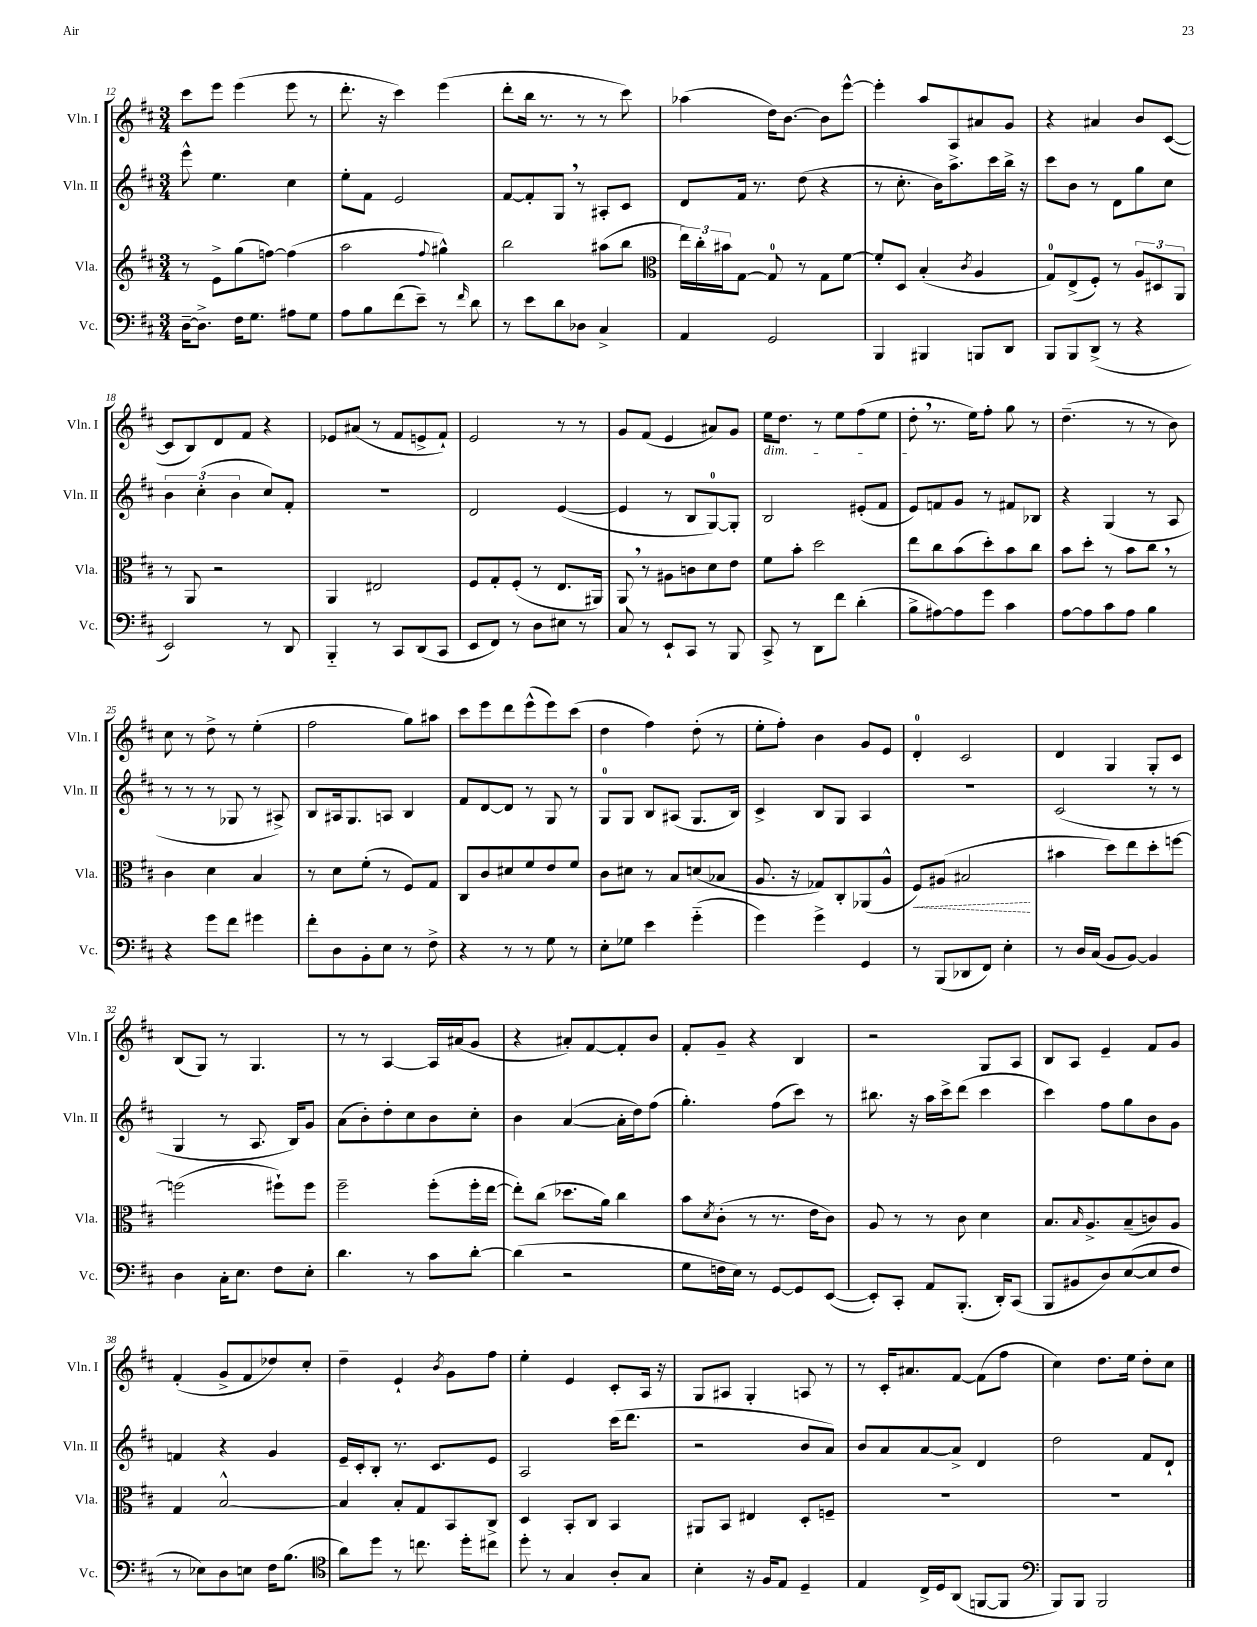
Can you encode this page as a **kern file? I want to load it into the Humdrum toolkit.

**kern	**kern	**kern	**kern
*staff4	*staff3	*staff2	*staff1
*clefF4	*clefG2	*clefG2	*clefG2
*k[f#c#]	*k[f#c#]	*k[f#c#]	*k[f#c#]
*M3/4	*M3/4	*M3/4	*M3/4
[16D~\LK	8r	8eee^^\	8ccc#\L
8.D^\]J	.	.	.
.	8e^\L	4.ee\	8eee\J
16F#\LK	(8gg\	.	(4eee\
8.G\J	.	.	.
.	[8ff\J)	.	.
8A#\L	(4ff\]	4cc#\	8eee\
8G\J	.	.	8r
=	=	=	=
8A\L	2aa\	8ee'\L	8.ddd'\
8B\	.	8f#\J	.
.	.	.	16r
(8f#\	.	2e/	4ccc#\)
8e~\J)	.	.	.
.	8qqff#/	.	.
8r	4gg#^^\)	.	(4eee\
16qqf#/	.	.	.
8d\	.	.	.
=	=	=	=
8r	2bb\	[8f#/L	8ddd'\L
8e\L	.	8f#'/]	16bb\Jk
.	.	.	8.r
8d\	.	8G/J	.
8D-\J	.	8r	8r
4C#^/	(8aa#\L	8A#'/L	8r
.	8bb\J	8c#/J	8ccc#\)
=	=	=	=
*	*clefC3	*	*
4AA/	24ee\LL)	8d/L	(4aa-\
.	24cc#'\	.	.
.	24b#\J	.	.
.	[8G\J	16f#/Jk	.
.	.	8.r	.
2GG/	8G/]	.	16dd\LK)
.	.	.	[8.b\J
.	8r	(8dd\	.
.	8G\L	4r	8b\]L
.	[8f#\J	.	[8eee^^\J
=	=	=	=
4BBB/	8f#'/]L	8r	4eee'\]
.	8D/J	8.cc#'\	.
4BBB#/	(4B'/	.	8aa/L
.	.	16b\LK)	.
.	.	8.aa^\	8A/
.	8qc#/	.	.
8BBB/L	4A/	.	8a#/
.	.	16ccc#\L	.
8DD/J	.	16bb^\JJ	8g/J
.	.	16r	.
=	=	=	=
8BBB/L	8G/L)	8ccc#\L	4r
8BBB/	(8E^/	8b\J	.
(8DD^/J	8F#'/J)	8r	4a#/
8r	8r	8d\L	.
4r	12A/L	8gg\	8b/L
.	12D#/	.	.
.	.	8cc#\J	([8c#/J
.	12AA/J	.	.
=	=	=	=
2EE/)	8r	6b\	8c#/]L
.	8AA/	.	8B/)
.	.	(6cc#'\	.
.	2r	.	8d/
.	.	6b\	.
.	.	.	8f#/J
8r	.	8cc#/L)	4r
8DD/	.	8f#'/J	.
=	=	=	=
4BBB'~/	4AA/	2.r	8e-/L
.	.	.	(8a#/J
8r	2E#/	.	8r
8CC#/L	.	.	8f#/L
(8DD/	.	.	8e^/
8CC#/J	.	.	8f#`/J)
=	=	=	=
8EE/L	8F#/L	2d/	2e/
8FF#/J)	8G'/	.	.
8r	(8F#'/J	.	.
8D\L	8r	.	.
8E#\J	8.E/L	([4e/	8r
8r	.	.	8r
.	16AA#/Jk)	.	.
=	=	=	=
8C#/	8AA/	4e/]	8g/L
8r	8r	.	(8f#/J
8EE`/L	8A#\L	8r	4e/
8CC#/J	8c\	8B/L	.
8r	8d\	[8G/)	8a#/L)
8BBB/	8e\J	8G'/]J	8g/J
=	=	=	=
8CC#^/	8f#\L	2B/	16ee\LK
.	.	.	8.dd\J
8r	8b'\J	.	.
8DD\L	2dd\	.	8r
8f#\J	.	.	8ee\L
(4d'\	.	(8e#'/L	(8ff#\
.	.	8f#/J	8ee\J
=	=	=	=
8B^\L	8ee\L	8e/L)	8dd'\
[8A#\)	8cc#\	8f/	8.r
8A#\]	(8b\	8g/J	.
.	.	.	16ee\LK)
8g\J	8dd'\)	8r	8ff#'\J
4c#\	8b\	8f#/L	8gg\
.	8cc#\J	8B-/J	8r
=	=	=	=
[8A\L	8b\L	4r	(4.dd~\
8A\]	8dd'\J	.	.
8c#\	8r	(4G/	.
8A\J	8b\L	.	8r
4B\	8cc#\J	8r	8r
.	8r	8A/	8b\)
=	=	=	=
4r	4c#\	8r	8cc#\
.	.	8r	8r
8g\L	4d\	8r	8dd^\
8f#\J	.	8G-/	8r
4g#\	4B/	8r	(4ee'\
.	.	8A#^/)	.
=	=	=	=
8f#'\L	8r	8B/L	2ff#\
8D\	8d\L	16A#/k	.
.	.	8.G/	.
8BB'\	(8f#'\J	.	.
8E\J	8r	8A/J	.
8r	8F#/L)	4B/	8gg\L)
8F#^\	8G/J	.	8aa#\J
=	=	=	=
4r	8C#/L	8f#/L	8ccc#\L
.	8c#/	[8d/	8eee\
8r	8d#/	8d/]J	8ddd\
8r	8f#/	8r	(8eee^^\
8G\	8e/	8G/	8eee\)
8r	8f#/J	8r	(8ccc#\J
=	=	=	=
8E'\L	8c#\L	8G/L	4dd\
8G-\J	8d#\J	8G/J	.
4e\	8r	8B/L	4ff#\)
.	8B/L	(8A#/J	.
(4g'~\	(8d/	8.G/L	(8dd'\
.	8B-/J	.	8r
.	.	16B/Jk)	.
=	=	=	=
4g\)	8.A/	4c#^/	8ee'\L
.	.	.	8ff#'\J)
.	16r	.	.
4g^\	8G-/L)	8B/L	4b\
.	8C#'/	8G/J	.
4GG/	(8AA-/	4A/	8g/L
.	8A^^/J	.	8e/J
=	=	=	=
8r	8F#/L)	2.r	4d'/
(8BBB/L	(8A#/J	.	.
8DD-/	2B#/	.	2c#/
8FF#/J)	.	.	.
4E'\	.	.	.
=	=	=	=
8r	4b#\	(2c#/	4d/
16D/LL	.	.	.
(16C#/JJ	.	.	.
8BB/L	8dd\L)	.	4G/
[8BB/J)	8ee\	.	.
4BB/]	8dd'\	8r	8G'/L
.	[8ff\J	8r	8c#/J
=	=	=	=
4D\	(2ff\]	4G/	(8B/L
.	.	.	8G/J)
16C#'\LK	.	8r	8r
8.E\J	.	.	.
.	.	8.A/	4.G/
8F#\L	8ff#`\L)	.	.
.	.	16B/LK)	.
8E'\J	8ff#\J	8g/J	.
=	=	=	=
4.d\	2ff#~\	(8a\L	8r
.	.	8b'\)	8r
.	.	8dd'\	[4A/
8r	.	8cc#\	.
8c#\L	(8ff#'\L	8b\	16A/]LL
.	.	.	(16a#/J
[8d'\J	16ff#'\L	8cc#'\J	8g/J
.	[16ee\JJ	.	.
=	=	=	=
(4d\]	8ee'\]L)	4b\	4r
.	(8cc#\J	.	.
2r	8.dd-\L	([4a/	8a#'/L)
.	.	.	[8f#/
.	16a\Jk)	.	.
.	4cc#\	16a'\]LL	8f#'/]
.	.	16dd\J)	.
.	.	(8ff#\J	8b/J
=	=	=	=
8G\L	8b\L	4.gg'\)	8f#'/L
.	8qd/	.	.
16F\L	(8c#'\J	.	8g~/J
16E\JJ)	.	.	.
8r	8r	.	4r
[8GG/L	8.r	(8ff#\L	.
8GG/]	.	8ccc#\J)	4B/
.	16e\LK	.	.
([8EE/J	8c#\J)	8r	.
=	=	=	=
8EE'/]L)	8A/	8.bb#\	2r
8CC#'/J	8r	.	.
.	.	16r	.
8AA/L	8r	16aa\LL	.
.	.	16ccc#^\J	.
(8.BBB'/J	8c#\	(8ddd\J	.
.	4d\	4ccc#\	8G/L
16DD'/LK)	.	.	.
(8CC#/J	.	.	8A/J
=	=	=	=
8BBB/L	8.B/L	4ccc#\)	8B/L
8BB#/	.	.	8A/J
.	16qqB/	.	.
.	8.A^/	.	.
8D/)	.	8ff#\L	4e~/
([8E/	(8B~/	8gg\	.
8E/]	8c/)	8b\	8f#/L
8F#/J	8A/J	8g\J	8g/J
=	=	=	=
8r	4G/	4f/	(4f#'/
8E-\L)	.	.	.
8D\	[2B^^/	4r	8g^/L
8E\J	.	.	8f#/
16F#\LK	.	4g/	8dd-/)
(8.B\J	.	.	.
.	.	.	8cc#'/J
=	=	=	=
*clefC4	*	*	*
8a\L)	4B/]	16e~/LL	4dd~\
.	.	16c#'/J	.
8dd\J	.	8B'/J	.
8r	8B'/L	8.r	4e`/
8.cc\	8G/	.	.
.	.	8.c#/L	.
.	.	.	8qb/
.	8BB/	.	8g\L
16dd'\LK	.	.	.
8cc#\J	8C#^/J	8e/J	8ff#\J
=	=	=	=
8dd'\	4D/	2A/	4ee'\
8r	.	.	.
4G/	8BB'/L	.	4e/
.	8C#/J	.	.
8A'/L	4BB/	(16ccc#\LK	8c#'/L
.	.	8.ddd\J	.
8G/J	.	.	16A/Jk
.	.	.	16r
=	=	=	=
4B'\	8AA#/L	2r	8G/L
.	8BB/J	.	8A#/J
16r	4E#/	.	4G'/
16F#/LK	.	.	.
8E/J	.	.	.
4D~/	8D'/L	8b/L	8A/
.	8F~/J	8a/J)	8r
=	=	=	=
4E/	2.r	8b/L	8r
.	.	8a/	16c#'/LK
.	.	.	8.a#/
16C#^/LL	.	[8a/	.
16D/J	.	.	.
(8AA/J	.	8a^/]J	[8f#/J
[8FF/L	.	4d/	(8f#\]L
8FF/]J	.	.	8ff#\J
=	=	=	=
*clefF4	*	*	*
8BBB/L)	2.r	2dd\	4cc#\)
8BBB/J	.	.	.
2BBB/	.	.	8.dd\L
.	.	.	16ee\Jk
.	.	8f#/L	8dd'\L
.	.	8d`/J	8cc#\J
==	==	==	==
*-	*-	*-	*-
